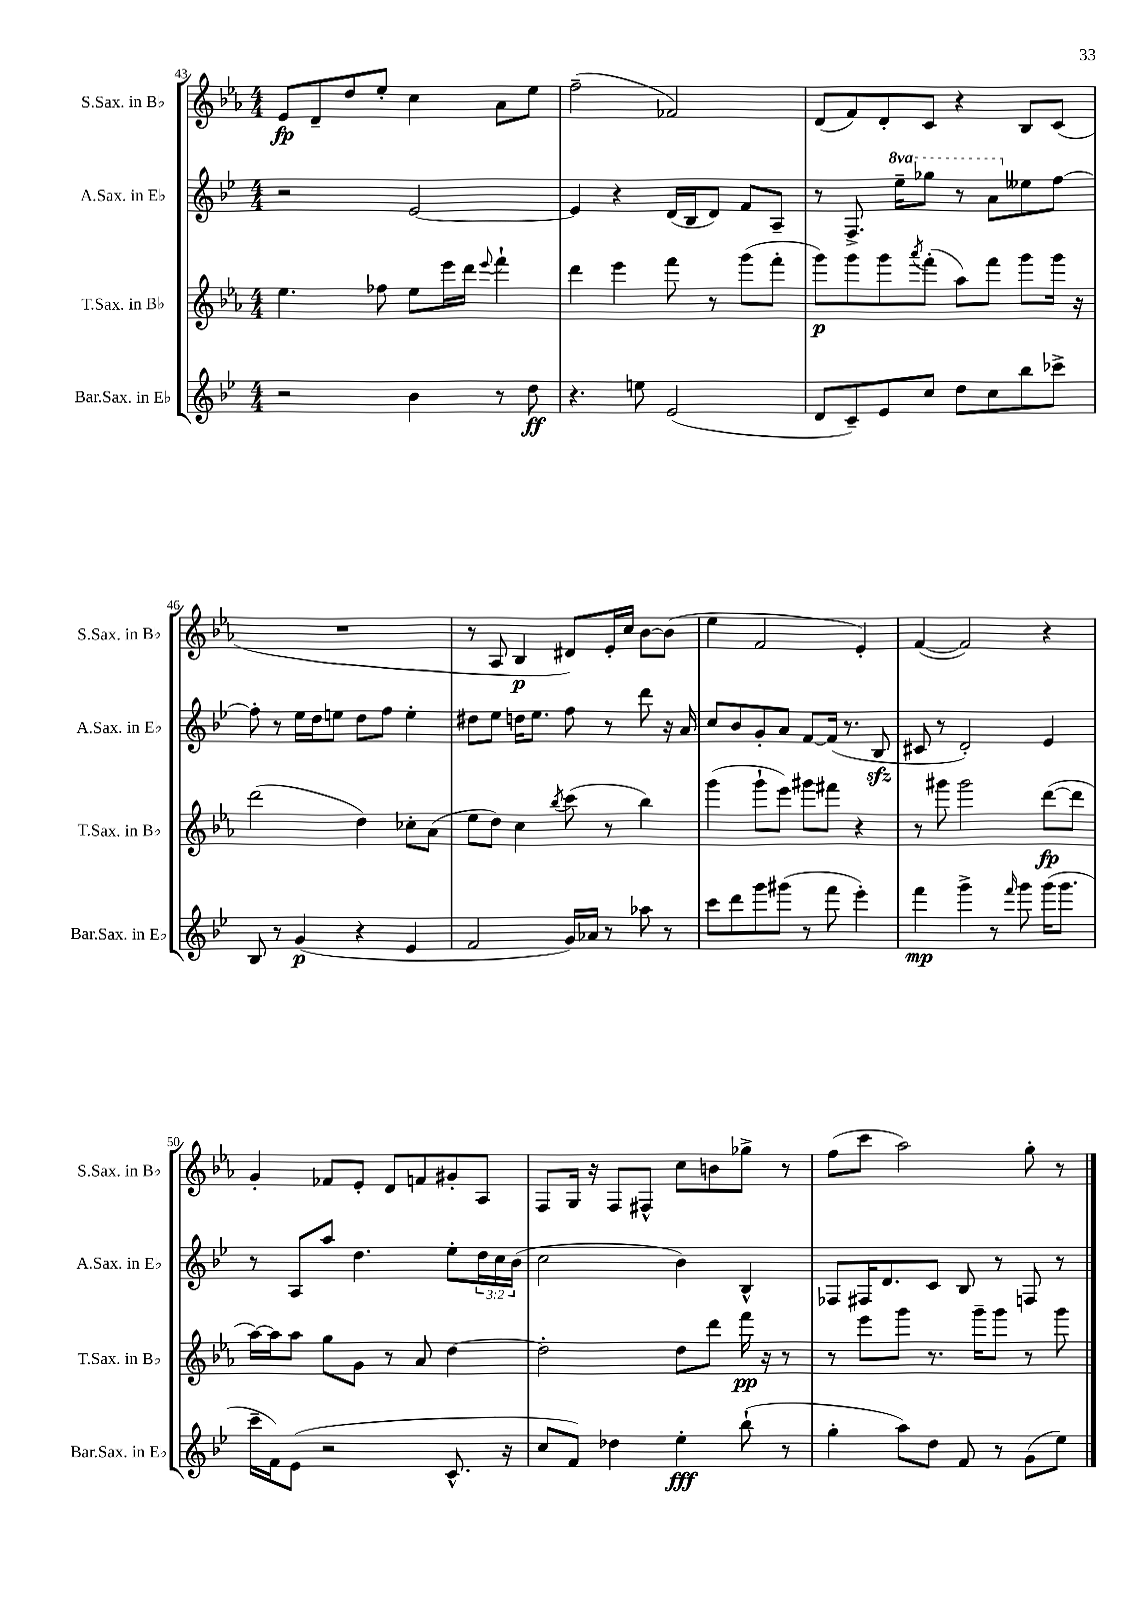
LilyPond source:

<<
\new StaffGroup <<
\new Staff = "s0" \with { instrumentName = "S.Sax. in Bb" shortInstrumentName = "S.Sax. in Bb" } {
    \clef treble \key ees \major \numericTimeSignature \time 4/4
    ees'8\fp d'8-- d''8 ees''8-. c''4 aes'8 ees''8 |
    f''2--( fes'2) |
    d'8( f'8) d'8-. c'8 r4 bes8 c'8( |
    R1 |
    r8 aes8 bes4\p dis'8) ees'16-. c''16 bes'8~ bes'8( |
    ees''4 f'2 ees'4-.) |
    f'4~( f'2) r4 |
    g'4-. fes'8 ees'8-. d'8 f'8 gis'8-. aes8 |
    f8 g16 r16 f8 fis8-^ c''8 b'8 ges''8-> r8 |
    f''8( c'''8 aes''2) g''8-. r8 \bar "|." |
}
\new Staff = "s1" \with { instrumentName = "A.Sax. in Eb" shortInstrumentName = "A.Sax. in Eb" } {
    \clef treble \key bes \major \numericTimeSignature \time 4/4 \override Staff.TupletNumber.text = #tuplet-number::calc-fraction-text \set Staff.ottavationMarkups = #ottavation-simple-ordinals
    r2 ees'2~ |
    ees'4 r4 d'16( bes16 d'8) f'8 a8-- |
    r8 f8.-> \ottava #1 ees'''16-- ges'''8 r8 a''8 \ottava #0 eeses''8 f''8~ |
    f''8-. r8 ees''16 d''16 e''8 d''8 f''8 e''4-. |
    dis''8 ees''8 d''16 ees''8. f''8 r8 d'''8 r16 a'16 |
    c''8 bes'8 g'8-. a'8 f'8~ f'16( r8. bes8\sfz |
    cis'8 r8 d'2-.) ees'4 |
    r8 a8 a''8 d''4. ees''8-. \tuplet 3/2 { d''16 c''16 bes'16( } |
    c''2 bes'4) bes4-^ |
    fes8 fis16 d'8. c'8 bes8 r8 f8 r8 \bar "|." |
}
\new Staff = "s2" \with { instrumentName = "T.Sax. in Bb" shortInstrumentName = "T.Sax. in Bb" } {
    \clef treble \key ees \major \numericTimeSignature \time 4/4
    ees''4. fes''8 ees''8 ees'''16 d'''16 \appoggiatura { ees'''8 } f'''4-! |
    d'''4 ees'''4 f'''8 r8 g'''8( f'''8-. |
    g'''8\p) g'''8 g'''8 \acciaccatura { aes'''8 } f'''8-.( aes''8) f'''8 g'''8 g'''16 r16 |
    d'''2( d''4) ces''8-. aes'8( |
    ees''8 d''8) c''4 \acciaccatura { bes''8 } c'''8( r8 bes''4) |
    g'''4( g'''8-! ees'''8) gis'''8 fis'''8 r4 |
    r8 gis'''8 gis'''2 d'''8~\fp( d'''8 |
    aes''16~) aes''16 aes''8 g''8 g'8 r8 aes'8 d''4~ |
    d''2-. d''8 d'''8 f'''16\pp r16 r8 |
    r8 ees'''8 g'''8 r8. g'''16-- g'''8 r8 g'''8 \bar "|." |
}
\new Staff = "s3" \with { instrumentName = "Bar.Sax. in Eb" shortInstrumentName = "Bar.Sax. in Eb" } {
    \clef treble \key bes \major \numericTimeSignature \time 4/4
    r2 bes'4 r8 d''8\ff |
    r4. e''8 ees'2( |
    d'8 c'8--) ees'8 c''8 d''8 c''8 bes''8 ces'''8-> |
    bes8 r8 g'4\p( r4 ees'4 |
    f'2 g'16) aes'16 r8 aes''8 r8 |
    c'''8 d'''8 g'''8 gis'''8( r8 f'''8 ees'''4-.) |
    f'''4\mp g'''4-> r8 \grace { f'''16 } g'''8 g'''16( g'''8. |
    c'''16-- f'16) ees'8( r2 c'8.-^ r16 |
    c''8 f'8) des''4 ees''4-.\fff bes''8-!( r8 |
    g''4-. a''8) d''8 f'8 r8 g'8( ees''8) \bar "|." |
}
>>
>>
\layout { \context { \Score currentBarNumber = #43 } }
